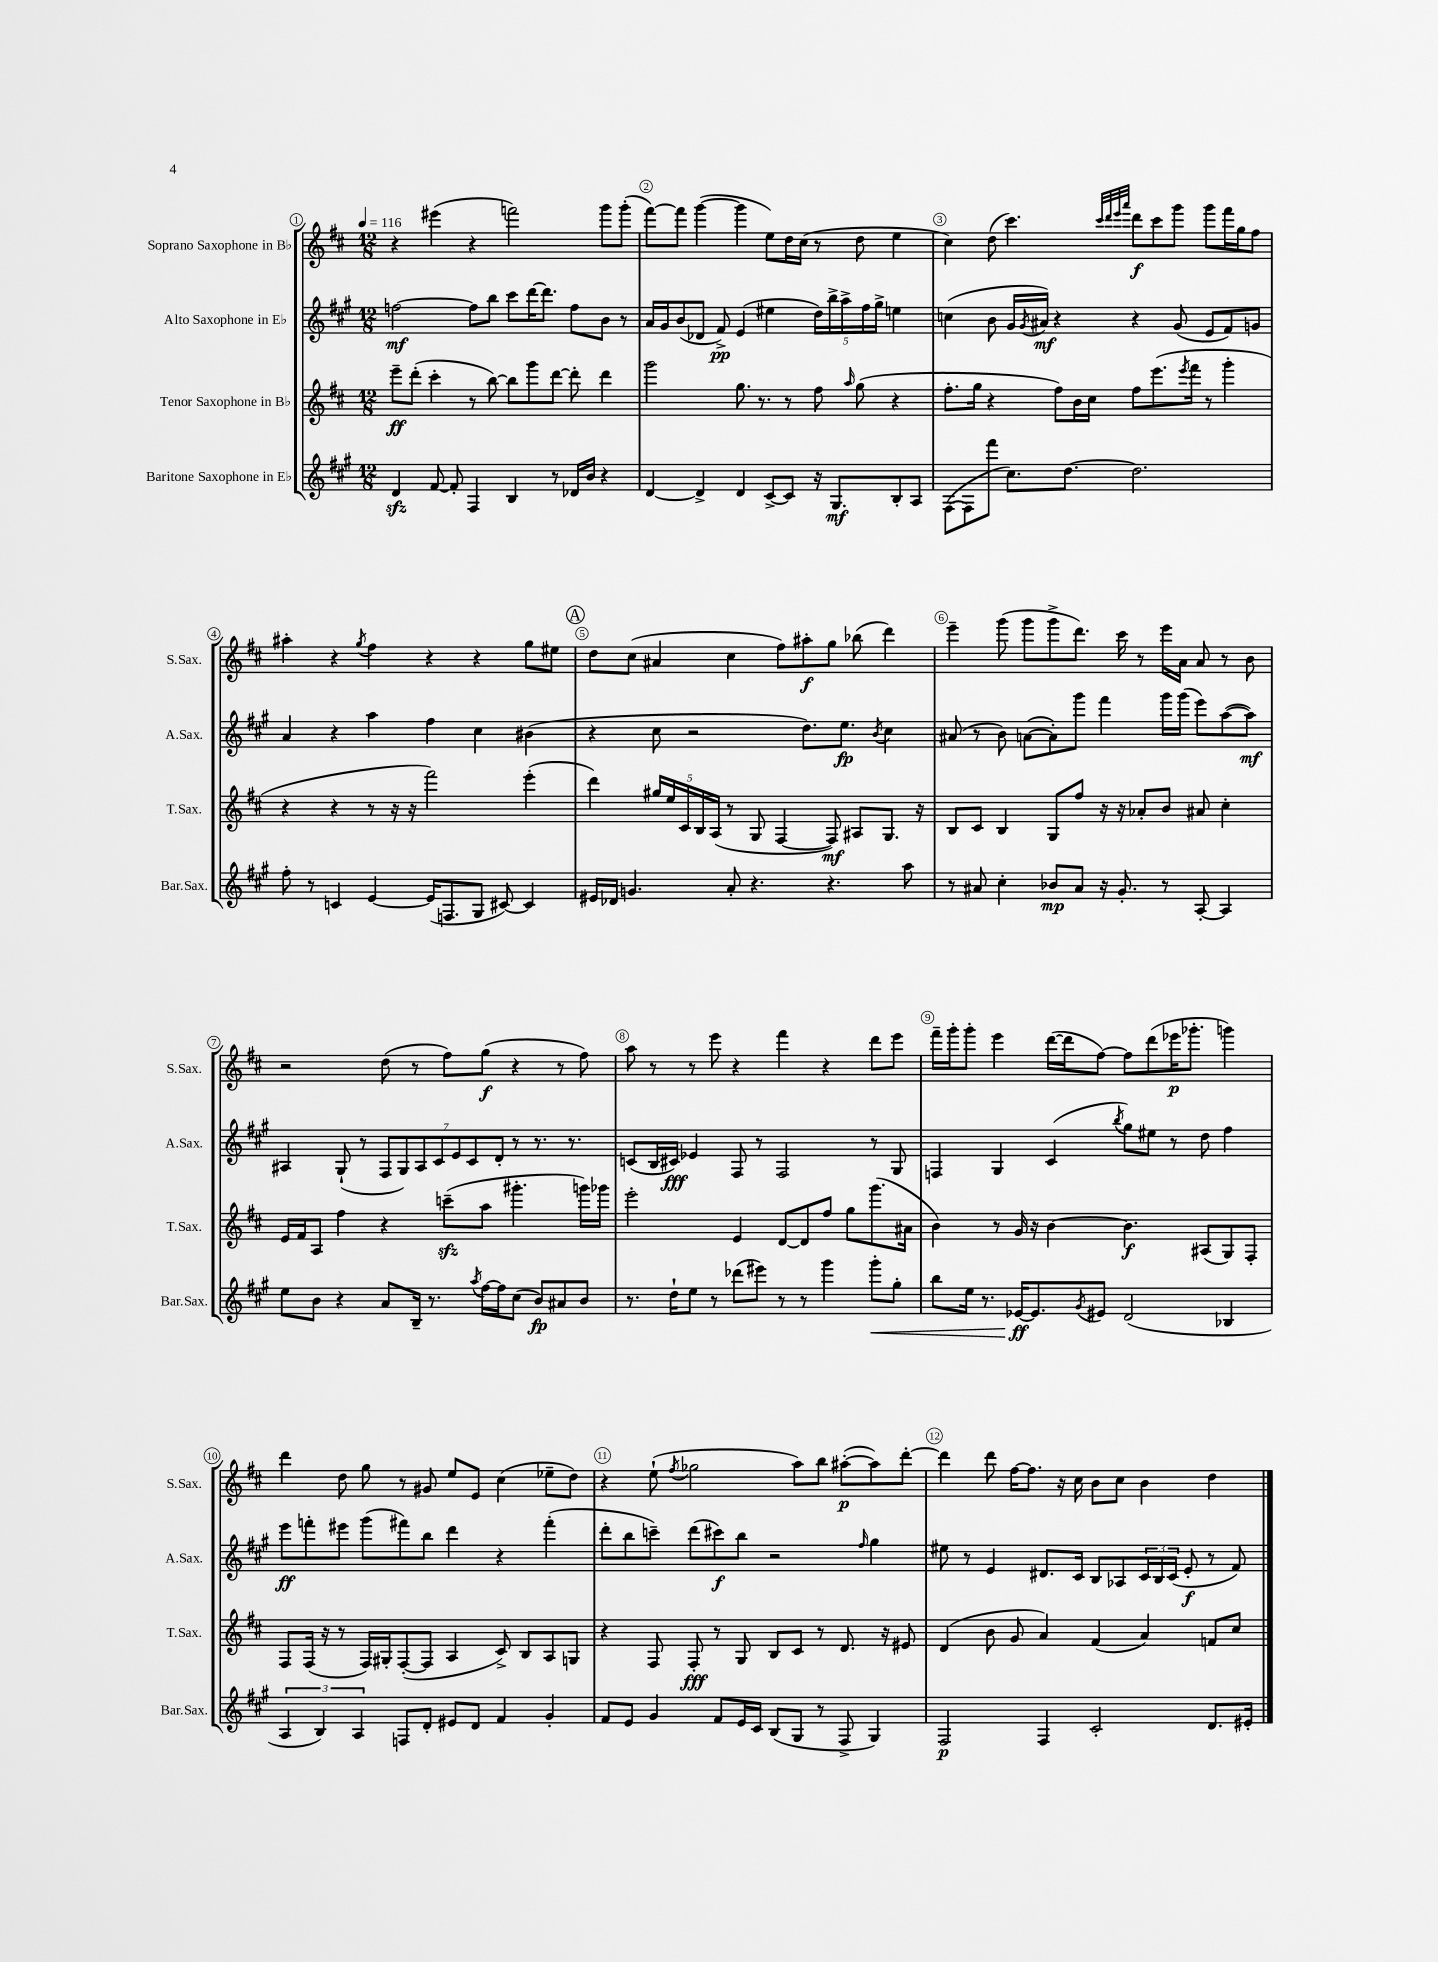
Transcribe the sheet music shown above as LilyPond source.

<<
\new StaffGroup <<
\new Staff = "s0" \with { instrumentName = "Soprano Saxophone in Bb" shortInstrumentName = "S.Sax." } {
    \clef treble \key d \major \numericTimeSignature \time 12/8 \tempo 4 = 116
    r4 eis'''4( r4 f'''2) g'''8 g'''8-.( |
    fis'''8~) fis'''8 g'''4~( g'''4 e''8) d''16 cis''16( r8 d''8 e''4 |
    cis''4) d''8( cis'''4.) \grace { cis'''32 d'''32 e'''32 a'''32 } d'''8\f cis'''8 g'''8 g'''8 fis'''16 g''16 fis''8 |
    ais''4-. r4 \acciaccatura { g''8 } fis''4 r4 r4 g''8 eis''8 |
    \mark \markup { \circle "A" } d''8 cis''8( ais'4 cis''4 fis''8) ais''8-.\f g''8 bes''8( d'''4) |
    e'''4-- g'''8( g'''8 g'''8-> d'''8.) cis'''16 r8 e'''16 a'16 a'8 r8 b'8 |
    r2 d''8( r8 fis''8) g''8\f( r4 r8 fis''8) |
    a''8 r8 r8 e'''8 r4 fis'''4 r4 d'''8 e'''8 |
    fis'''16-- g'''16-. g'''8-. e'''4 d'''16~( d'''16 fis''8~) fis''8 d'''8( ees'''16\p ges'''8.-. g'''4) |
    d'''4 d''8 g''8 r8 gis'8 e''8 e'8 cis''4( ees''8-- d''8) |
    r4 e''8-!( \acciaccatura { fis''8 } ges''2 a''8) b''8 ais''8~-.\p( ais''8) d'''8~-. |
    d'''4 d'''8 fis''16~ fis''8. r16 cis''16 b'8 cis''8 b'4 d''4 \bar "|." |
}
\new Staff = "s1" \with { instrumentName = "Alto Saxophone in Eb" shortInstrumentName = "A.Sax." } {
    \clef treble \key a \major \numericTimeSignature \time 12/8
    f''2~\mf f''8 b''8 cis'''8 d'''16~ d'''8. f''8 b'8 r8 |
    a'16 gis'16 b'8( des'8 fis'8->\pp) e'4( eis''4 \tuplet 5/4 { d''16) b''16-> a''16-> fis''16 gis''16-> } e''4 |
    c''4( b'8 gis'16 \acciaccatura { gis'8 } ais'16\mf) r4 r4 gis'8( e'8 fis'8) g'8 |
    a'4 r4 a''4 fis''4 cis''4 bis'4( |
    \mark \markup { \circle "A" } r4 cis''8 r2 d''8.) e''8.\fp \acciaccatura { b'8 } cis''4 |
    ais'8( r8 b'8) a'8~( a'8-.) gis'''8 fis'''4 gis'''16 gis'''16( e'''8) a''8~( a''8\mf) |
    ais4 gis8-!( r8 \tuplet 7/4 { fis8 gis8) ais8 cis'8 e'8 cis'8 d'8-. } r8 r8. r8. |
    c'8( b16 cis'16\fff) ees'4 fis8 r8 fis2 r8 gis8 |
    f4 gis4 cis'4( \acciaccatura { b''8 } gis''8) eis''8 r8 d''8 fis''4 |
    e'''8\ff f'''8-. eis'''8 gis'''8( fis'''8) b''8 d'''4 r4 fis'''4-.( |
    d'''8-. b''8 c'''8--) d'''8( cis'''8\f) b''8 r2 \grace { fis''16 } gis''4 |
    eis''8 r8 e'4 dis'8. cis'16 b8 aes8 \tuplet 3/2 { cis'16 b16 cis'16( } e'8-.\f r8 fis'8) \bar "|." |
}
\new Staff = "s2" \with { instrumentName = "Tenor Saxophone in Bb" shortInstrumentName = "T.Sax." } {
    \clef treble \key d \major \numericTimeSignature \time 12/8
    e'''8--\ff d'''8-.( cis'''4-. r8 b''8~) b''8 g'''8 d'''8~ d'''8-. d'''4 |
    g'''2 g''8. r8. r8 fis''8 \grace { a''16 } g''8( r4 |
    fis''8.-. g''16 r4 fis''8) b'16 cis''16 fis''8 e'''8.( \acciaccatura { e'''8 } fis'''16 r8 g'''4-. |
    r4 r4 r8 r16 r16 fis'''2) e'''4-.( |
    \mark \markup { \circle "A" } d'''4) \tuplet 5/4 { gis''16 e''16 cis'16 b16 a16( } r8 g8 fis4~ fis8\mf) ais8 g8. r16 |
    b8 cis'8 b4 g8 fis''8 r16 r16 aes'8-. b'8 ais'8 cis''4-. |
    e'16 fis'16 a8 fis''4 r4 c'''8--\sfz( a''8 gis'''4.-. g'''16) ges'''16 |
    e'''2-. e'4 d'8~ d'8 fis''8 g''8 g'''8.( ais'16 |
    b'4) r8 g'16 r16 b'4~ b'4.\f ais8( g8) fis8-. |
    fis8 fis16( r16 r8 fis16) gis16-. fis8~-.( fis8 a4 cis'8->) b8 a8 g8 |
    r4 fis8 fis8-.\fff r8 g8 b8 cis'8 r8 d'8. r16 eis'8 |
    d'4( b'8 g'8 a'4) fis'4( a'4) f'8 cis''8 \bar "|." |
}
\new Staff = "s3" \with { instrumentName = "Baritone Saxophone in Eb" shortInstrumentName = "Bar.Sax." } {
    \clef treble \key a \major \numericTimeSignature \time 12/8
    d'4\sfz fis'8~ fis'8-. fis4 b4 r8 des'16 b'16 r4 |
    d'4~ d'4-> d'4 cis'8~-> cis'8 r16 gis8.\mf b8-. a8 |
    fis8~( fis8 fis'''8 cis''8.) d''8.~ d''2. |
    fis''8-. r8 c'4 e'4~ e'16( f8. gis8 cis'8~) cis'4 |
    \mark \markup { \circle "A" } eis'16 des'16 g'4. a'8-. r4. r4. a''8 |
    r8 ais'8 cis''4-. bes'8\mp ais'8 r16 gis'8.-. r8 a8~-. a4 |
    e''8 b'8 r4 a'8 b16-- r8. \acciaccatura { a''8 } fis''16~ fis''16 cis''8( b'8\fp) ais'8 b'8 |
    r8. d''16-! e''8 r8 des'''8( eis'''8) r8 r8 gis'''4 gis'''8-.\< gis''8-. |
    b''8 e''16 r8. ees'16~\ff\! ees'8. \acciaccatura { gis'8 } eis'8 d'2( bes4 |
    \tuplet 3/2 { a4 b4) a4 } f8 d'8-. eis'8 d'8 fis'4 gis'4-. |
    fis'8 e'8 gis'4 fis'8 e'16 cis'16 b8( gis8 r8 fis8-> gis4) |
    fis2\p fis4 cis'2-. d'8. eis'16-. \bar "|." |
}
>>
>>
\layout { \context { \Score \override BarNumber.break-visibility = ##(#f #t #t) barNumberVisibility = #all-bar-numbers-visible \override BarNumber.stencil = #(make-stencil-circler 0.1 0.3 ly:text-interface::print) } }
